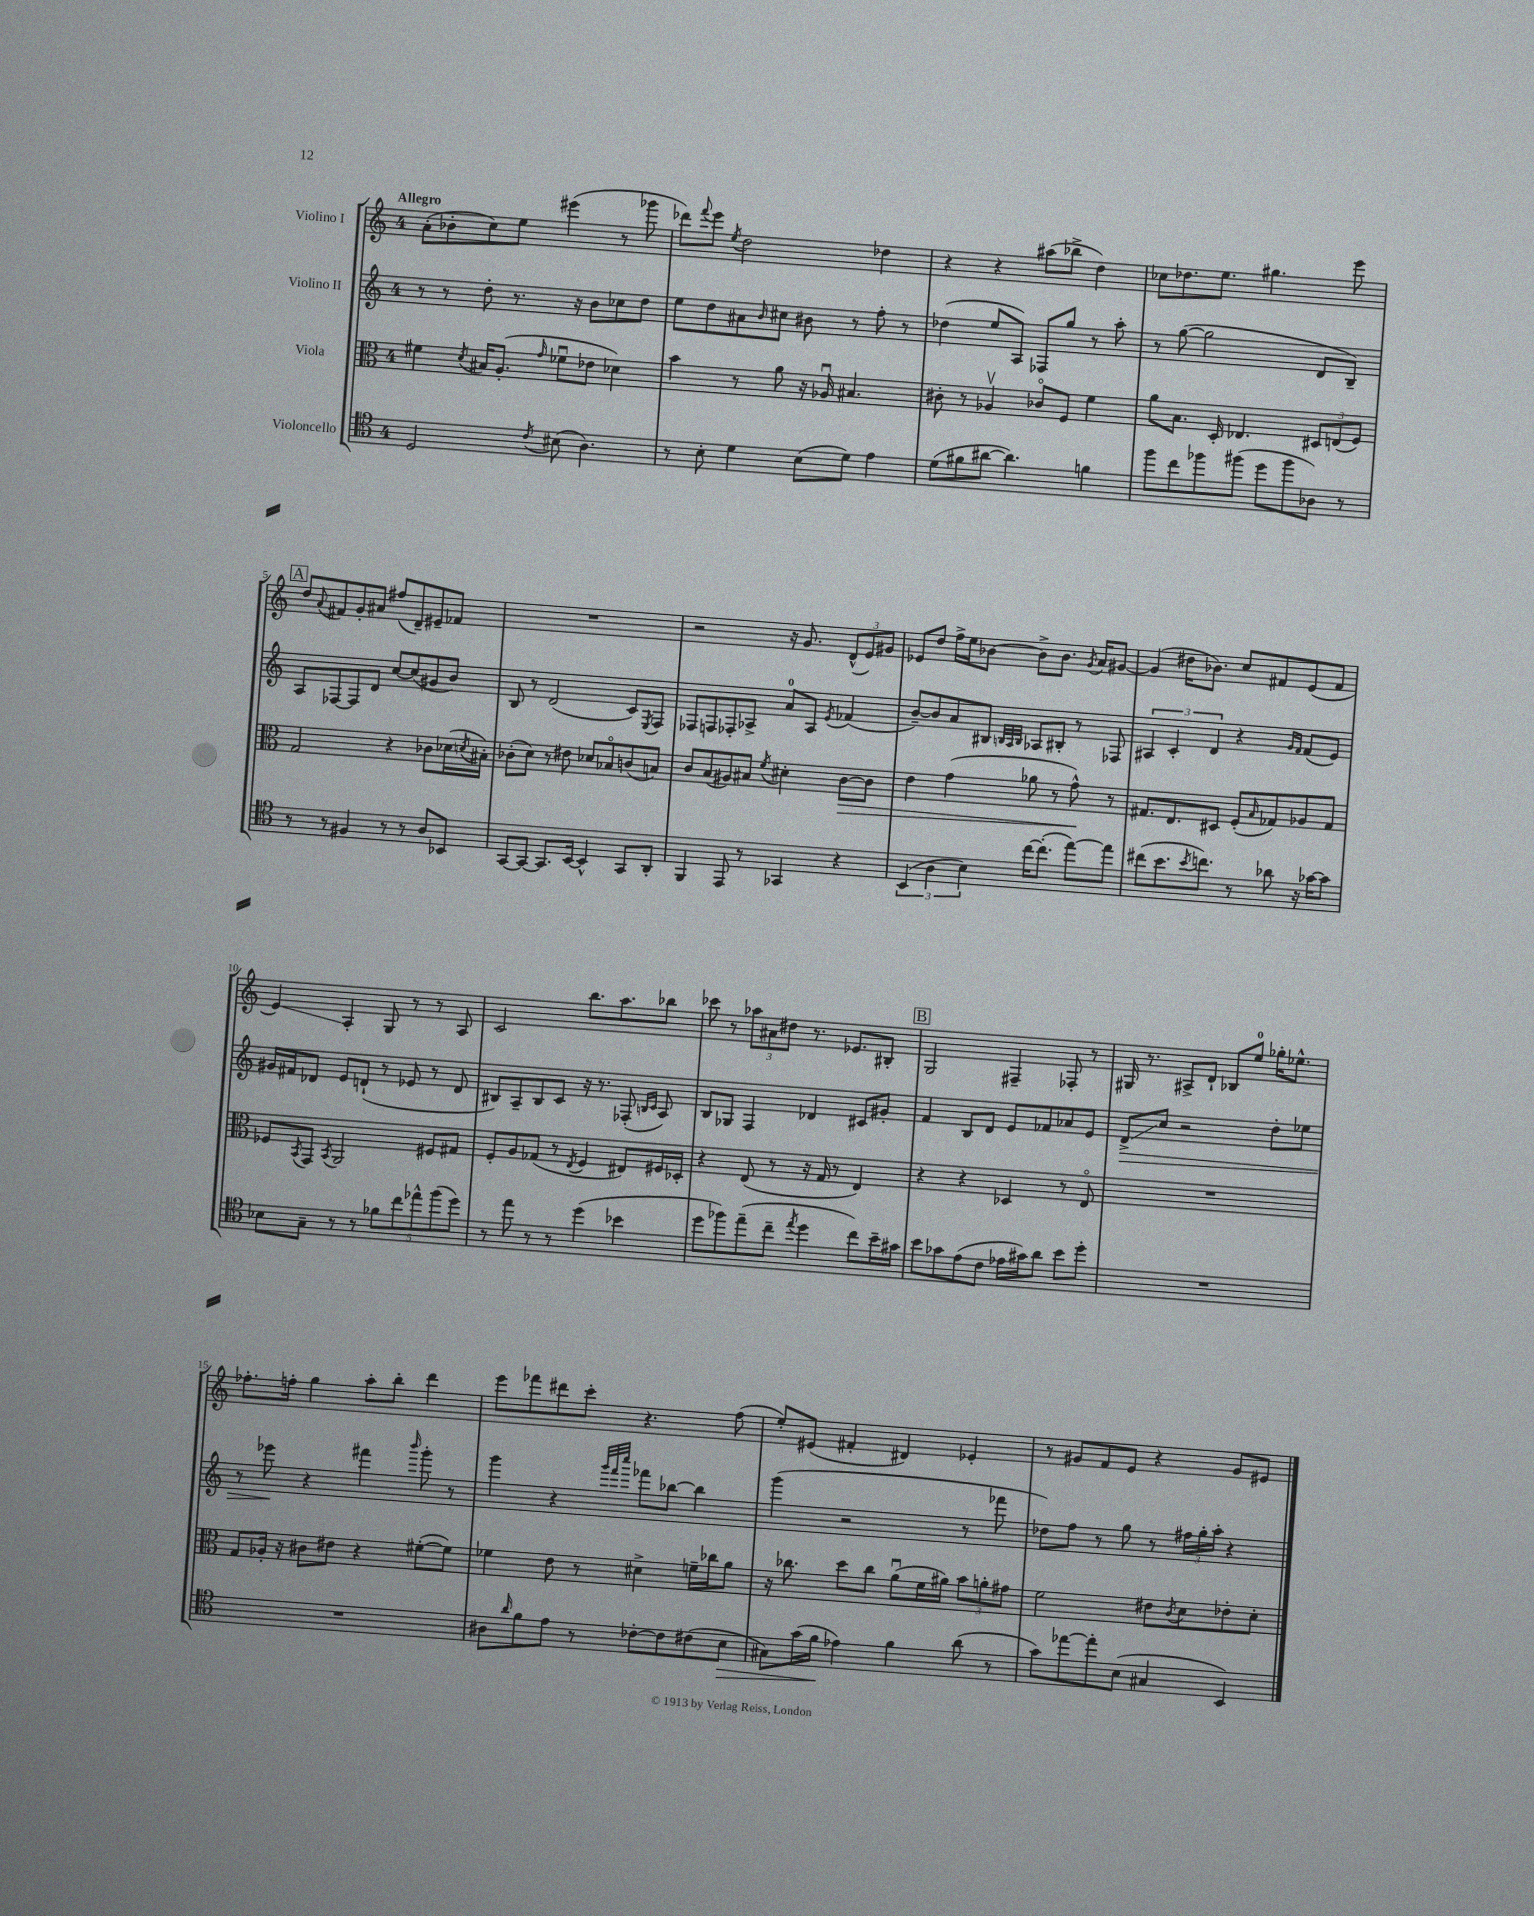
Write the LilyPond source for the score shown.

<<
\new StaffGroup <<
\new Staff = "s0" \with { instrumentName = "Violino I" } {
    \clef treble \key c \major \once \override Staff.TimeSignature.style = #'single-digit \time 4/4 \tempo "Allegro"
    a'8-.( bes'8-. c''8) e''8 eis'''4( r8 ges'''8 |
    des'''8) \appoggiatura { f'''8 } e'''8 \acciaccatura { e''8 } d''2 des''4 |
    r4 r4 ais''8( bes''8-> d''4) |
    ces''8 des''8. e''8. gis''4. e'''8 |
    \mark \markup { \box "A" } d''8 \appoggiatura { a'8 } fis'8 g'8-. ais'8 fis''8( d'8--) eis'8-- fes'8 |
    R1 |
    r2 r16 g'8. \tuplet 3/2 { d'8-^( e'8) gis'8 } |
    ees'8 d''8 f''16-> e''16 bes'8~ bes'8-> bes'8. \acciaccatura { g'8 } a'16 gis'8~ |
    gis'4( dis''16 bes'8.) c''8 fis'8 e'8( fis'8 |
    e'4\glissando) a4-. g8 r8 r8 a8 |
    c'2 b''8. a''8. bes''8 |
    ces'''8 r8 \tuplet 3/2 { aes''8 ais'8 dis''8 } r8. ees'8. bis8-. |
    \mark \markup { \box "B" } g2 fis4-- fes8-. r8 |
    gis16 r8. ais8-> d'8-! bes8 e''8-0 ges''16-. ees''8.-^ |
    fes''8.-. f''16-. g''4 a''8-. b''8-. d'''4 |
    e'''8 fes'''8 dis'''8 c'''8-. r4. f''8( |
    e''8-.) eis'8( fis'4-. dis'4) ees'4-. |
    r8 gis'8 f'8 e'8 r4 gis'8 eis'8 \bar "|." |
}
\new Staff = "s1" \with { instrumentName = "Violino II" } {
    \clef treble \key c \major \once \override Staff.TimeSignature.style = #'single-digit \time 4/4
    r8 r8 d''8-. r8. r16 b'8 ces''8 d''8 |
    e''8 d''8 ais'8 \grace { b'16 } cis''8 bis'8 r8 f''8-. r8 |
    des''4( e''8 a8) fes8 g''8 r8 a''8-. |
    r8 g''8~( g''2 d'8 b8--) |
    \mark \markup { \box "A" } a8 fes8~ fes8 d'8 c''8~ c''8( gis'8 b'8) |
    b8 r8 d'2( c'8) \acciaccatura { e8 } f8 |
    fes8 f8 fes8-. aes8-> a'8-0 aes8 \acciaccatura { e'8 } fes'4( |
    b'8~--) b'8 a'8 bis8 \grace { b32 a32 b32 } aes8 bis8-. r8 fes8 |
    \tuplet 3/2 { ais4 c'4-. d'4 } r4 \grace { g'16 f'16 } f'8( e'8) |
    gis'16 fis'16 des'8 e'8 d'8-!( r8 ees'8 r8 d'8 |
    bis8) a8-- bis8 c'8 r16 r8. fes8-.( \grace { b16 c'16 } a8) |
    b8 ges8 f4 des'4 cis'8 gis'8-. |
    \mark \markup { \box "B" } f'4 b8 d'8 e'8 fes'8 aes'8 e'8 |
    d'8->\glissando\> c''8 r2 d''8-. ees''8 |
    r8 ees'''8\! r4 fis'''4 \grace { b'''16 } g'''8-. r8 |
    g'''4 r4 \grace { g'''32 f'''32 c''''32 } fes'''8 bes''8~ bes''4 |
    g'''4( r2 r8 fes'''8 |
    des''8) f''8 r8 g''8 r8 \tuplet 3/2 { fis''16 g''16-. a''16-. } r4 \bar "|." |
}
\new Staff = "s2" \with { instrumentName = "Viola" } {
    \clef alto \key c \major \once \override Staff.TimeSignature.style = #'single-digit \time 4/4
    fis'4 \acciaccatura { d'8 } bis16 a8.-.( \grace { g'16 } fes'8\downbow ees'8 des'4) |
    b'4 r8 a'8 r16 aes16\downbow bis4. |
    cis'8-. r8 aes4\upbow ces'8\flageolet f8 f'4 |
    a'8 b8. d16-. ees4. \tuplet 3/2 { dis8 e8( f8) } |
    \mark \markup { \box "A" } g2 r4 ces'8 des'16( \acciaccatura { d'8 } bis16-.) |
    ces'8-.( d'8) r8 eis'8 des'8 bes8\flageolet c'8( b8) |
    c'8 b8( ais8) bis8 \acciaccatura { f'8 } dis'4-. c'8~\> c'8 |
    e'4 g'4( aes'8 r8 g'8-^\!) r8 |
    gis8. e8. dis8 f8-.( \grace { b16 } ges8) aes8 ges8 |
    fes8 \acciaccatura { b,8 } g,8 \acciaccatura { b,8 } a,2 fis8 gis8 |
    f8-. a8 ges8( r8 \acciaccatura { e8 } f4 eis8) fis16 des16-. |
    r4 e8( r8 r16 g16 r8 e4) |
    \mark \markup { \box "B" } r4 r4 des4 r8 e8\flageolet |
    R1 |
    g8 aes16-. r16 cis'8 eis'8 r4 fis'8~-.( fis'8) |
    fes'4 e'8 r8 dis'4-> f'16-- ces''16 a'8 |
    r16 ces''8. d''8 ces''8 a'8\downbow( f'16 ais'16) \tuplet 3/2 { b'8 a'8-. gis'8 } |
    f'2 eis'8 \acciaccatura { c'8 } d'8 ees'8-. d'8-. \bar "|." |
}
\new Staff = "s3" \with { instrumentName = "Violoncello" } {
    \clef tenor \key c \major \once \override Staff.TimeSignature.style = #'single-digit \time 4/4
    d2 \acciaccatura { c'8 } bis8( a4.) |
    r8 b8-. d'4 b8( d'8) e'4 |
    d'8( fis'8 ais'8~ ais'4.) f'4 |
    f''8 c''8 fes''8 fis''8( d''8 fis''8 aes8) r8 |
    \mark \markup { \box "A" } r8 r8 fis4 r8 r8 a8 bes,8 |
    g,8~ g,8~ g,8. b,16~ b,4-^ g,8 a,8-. |
    f,4 e,8 r8 ges,4 r4 |
    \tuplet 3/2 { b,4( a4 b4) } c''16~ c''8.-.( e''8~) e''8 |
    cis''8( b'8. \acciaccatura { b'8 } c''8.) r8 aes'8 r16 ges'16~ ges'8 |
    bes8 g8-- r8 r8 \tuplet 5/4 { fes'8 c''8 ees''8-^ f''8( d''8) } |
    r8 e''8 r8 r8 d''4( bes'4 |
    d''8 fes''8) e''8--( c''8-- \acciaccatura { e''8 } d''4 c''8) b'16-- gis'16 |
    \mark \markup { \box "B" } b'8 ges'8 e'8( c'8 ees'16 gis'16) a'8 b'8 d''8-. |
    R1 |
    R1 |
    ais8 \grace { a'16 } f'8 e'8 r8 ces'8~-. ces'8 cis'8( b8\> |
    gis8) g'16( f'16\! ees'4) f'4 a'8( r8 |
    g'8) ees''8~ ees''8-. b8( gis4 b,4) \bar "|." |
}
>>
>>
